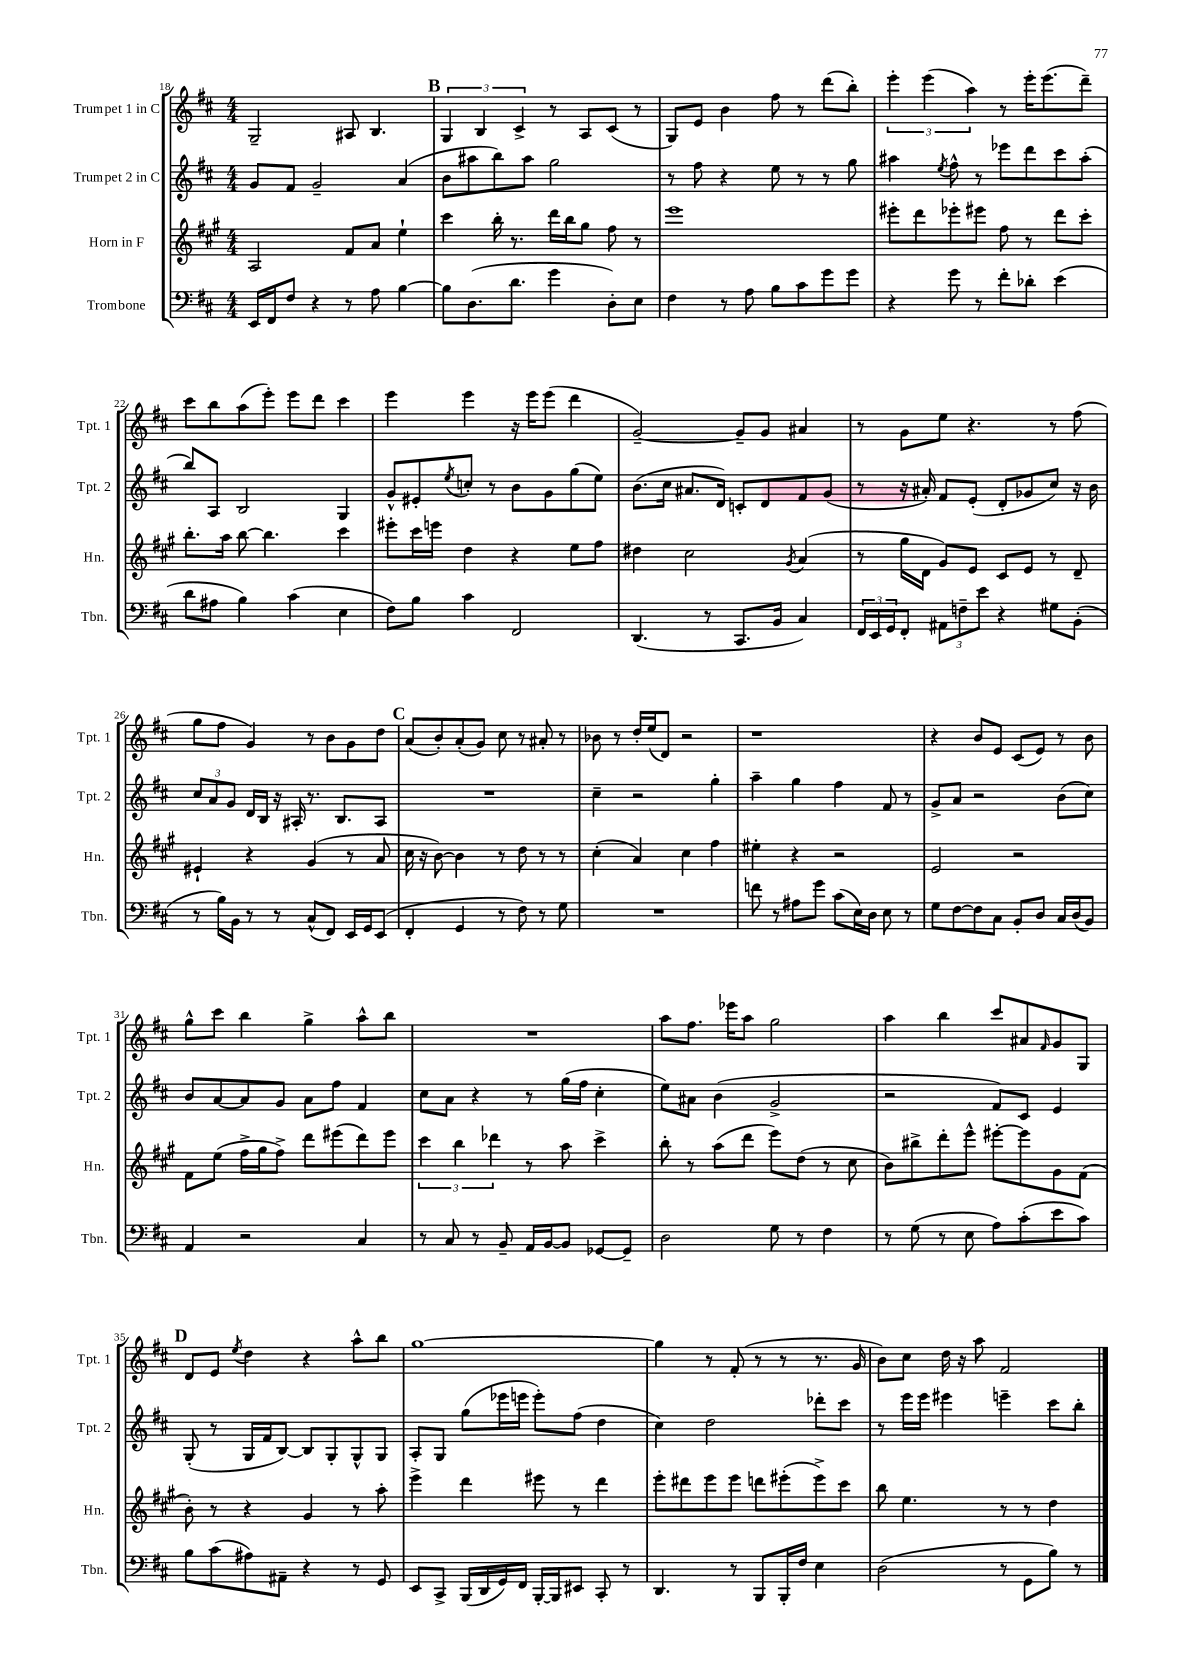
<<
\new StaffGroup <<
\new Staff = "s0" \with { instrumentName = "Trumpet 1 in C" shortInstrumentName = "Tpt. 1" } {
    \clef treble \key d \major \numericTimeSignature \time 4/4
    g2-- ais8 b4. |
    \mark \markup { \bold "B" } \tuplet 3/2 { g4 b4 cis'4-> } r8 a8 cis'8( r8 |
    g8) e'8 b'4 fis''8 r8 d'''8( b''8-.) |
    \tuplet 3/2 { e'''4-. e'''4( a''4) } r8 e'''16-. e'''8.( d'''8--) |
    cis'''8 b''8 a''8( e'''8-.) e'''8 d'''8 cis'''4 |
    e'''4 e'''4 r16 e'''16 e'''8( d'''4 |
    g'2~--) g'8-- g'8 ais'4 |
    r8 g'8 e''8 r4. r8 fis''8( |
    g''8 fis''8 g'4) r8 b'8 g'8 d''8 |
    \mark \markup { \bold "C" } a'8( b'8-.) a'8-.( g'8) cis''8 r8 ais'8-. r8 |
    bes'8 r8 d''16-. e''16( d'8) r2 |
    r1 |
    r4 b'8 e'8 cis'8( e'8) r8 b'8 |
    g''8-^ cis'''8 b''4 g''4-> a''8-^ b''8 |
    R1 |
    a''8 fis''8. ees'''16 a''8 g''2 |
    a''4 b''4 cis'''8 ais'8 \grace { fis'16 } g'8 g8 |
    \mark \markup { \bold "D" } d'8 e'8 \acciaccatura { e''8 } d''4 r4 a''8-^ b''8 |
    g''1~ |
    g''4 r8 fis'8-.( r8 r8 r8. g'16 |
    b'8) cis''8 d''16 r16 a''8 fis'2 \bar "|." |
}
\new Staff = "s1" \with { instrumentName = "Trumpet 2 in C" shortInstrumentName = "Tpt. 2" } {
    \clef treble \key d \major \numericTimeSignature \time 4/4
    g'8 fis'8 g'2-- a'4( |
    \mark \markup { \bold "B" } b'8 ais''8 b''8) ais''8 g''2 |
    r8 fis''8 r4 e''8 r8 r8 g''8 |
    ais''4 \acciaccatura { e''8 } fis''8-^ r8 ees'''8 d'''8 cis'''8 ais''8-.( |
    b''8) a8 b2 g4 |
    g'8-^ eis'8-. \acciaccatura { e''8 } c''8-. r8 b'8 g'8 g''8( e''8) |
    b'8.( cis''16 ais'8. d'16) c'8-. d'8 fis'8 g'8( |
    r8 r16 ais'16-.) fis'8 e'8-.( d'8-. ges'8 cis''8) r16 b'16 |
    \tuplet 3/2 { cis''8 a'8 g'8 } d'16 b16 r16 ais16-. r8. b8. ais8 |
    \mark \markup { \bold "C" } R1 |
    cis''4-- r2 g''4-. |
    a''4-- g''4 fis''4 fis'8 r8 |
    g'8-> a'8 r2 b'8( cis''8) |
    b'8 a'8~ a'8 g'8 a'8 fis''8 fis'4 |
    cis''8 a'8 r4 r8 g''16( fis''16 cis''4-. |
    e''8) ais'8 b'4( g'2-> |
    r2 fis'8) cis'8 e'4 |
    \mark \markup { \bold "D" } g8-.( r8 g16 fis'16 b8~) b8 g8-. g8-^ g8 |
    a8-. g8 g''8( ees'''16 e'''16 e'''8-.) fis''8( d''4 |
    cis''4) d''2 des'''8-. cis'''8 |
    r8 e'''16 e'''16 eis'''4 e'''4-- cis'''8 b''8-. \bar "|." |
}
\new Staff = "s2" \with { instrumentName = "Horn in F" shortInstrumentName = "Hn." } {
    \clef treble \key a \major \numericTimeSignature \time 4/4
    a2 fis'8 a'8 e''4-! |
    \mark \markup { \bold "B" } cis'''4 b''16-. r8. d'''16 b''16 gis''8 fis''8 r8 |
    e'''1 |
    eis'''8-. d'''8 ees'''8-. eis'''8 fis''8 r8 d'''8 cis'''8-. |
    b''8.-. a''16 b''8~ b''4. cis'''4 |
    eis'''8-. cis'''16 e'''16 d''4 r4 e''8 fis''8 |
    dis''4 cis''2 \acciaccatura { gis'8 } a'4( |
    r8 gis''16 d'16 gis'8) e'8 cis'8 e'8 r8 d'8-- |
    eis'4-! r4 gis'4( r8 a'8 |
    \mark \markup { \bold "C" } cis''16 r16 b'8~) b'4 r8 d''8 r8 r8 |
    cis''4-.( a'4) cis''4 fis''4 |
    eis''4-. r4 r2 |
    e'2 r2 |
    fis'8 e''8( fis''16-> gis''16 fis''8->) d'''8 eis'''8( d'''8) eis'''8 |
    \tuplet 3/2 { cis'''4 b''4 des'''4 } r8 a''8 cis'''4-> |
    b''8-. r8 a''8( d'''8 e'''8) d''8( r8 cis''8 |
    b'8) bis''8-> d'''8-. e'''8-^ eis'''8~-. eis'''8 gis'8 fis'8( |
    \mark \markup { \bold "D" } b'8-.) r8 r4 gis'4 r8 a''8-. |
    e'''4-> d'''4 eis'''8 r8 d'''4 |
    e'''8-. dis'''8 e'''8 e'''8 d'''8 eis'''8-.( eis'''8->) cis'''8 |
    b''8 e''4. r8 r8 d''4 \bar "|." |
}
\new Staff = "s3" \with { instrumentName = "Trombone" shortInstrumentName = "Tbn." } {
    \clef bass \key d \major \numericTimeSignature \time 4/4
    e,16 fis,16 fis8 r4 r8 a8 b4~ |
    \mark \markup { \bold "B" } b8 d8.( d'8. g'4 d8-.) e8 |
    fis4 r8 a8 b8 cis'8 g'8 g'8 |
    r4 g'8 r8 fis'8-. des'8-. e'4( |
    d'8 ais8 b4) cis'4( e4 |
    fis8) b8 cis'4 fis,2 |
    d,4.( r8 cis,8. b,16 cis4) |
    \tuplet 3/2 { fis,16 e,16 g,16 } fis,8-. \tuplet 3/2 { ais,8 f8-- e'8 } r4 gis8 b,8-.( |
    r8 b16) b,16 r8 r8 cis8-^( fis,8) e,16 g,16 e,8( |
    \mark \markup { \bold "C" } fis,4-. g,4 r8 fis8) r8 g8 |
    R1 |
    f'8 r8 ais8 g'8 cis'8( e16) d16 e8 r8 |
    g8 fis8~ fis8 cis8 b,8-. d8 cis16 d16( b,8) |
    a,4 r2 cis4 |
    r8 cis8 r8 b,8-- a,16 b,16~ b,8 ges,8~ ges,8-- |
    d2 g8 r8 fis4 |
    r8 g8( r8 e8 a8) cis'8-.( e'8 cis'8) |
    \mark \markup { \bold "D" } b8 cis'8( ais8) ais,8-- r4 r8 g,8 |
    e,8 cis,8-> b,,16( d,16 g,16) fis,16 b,,16~-. b,,16 eis,8 cis,8-. r8 |
    d,4. r8 b,,8 b,,16-. fis16 e4 |
    d2( r8 g,8 b8) r8 \bar "|." |
}
>>
>>
\layout { \context { \Score currentBarNumber = #18 } }
